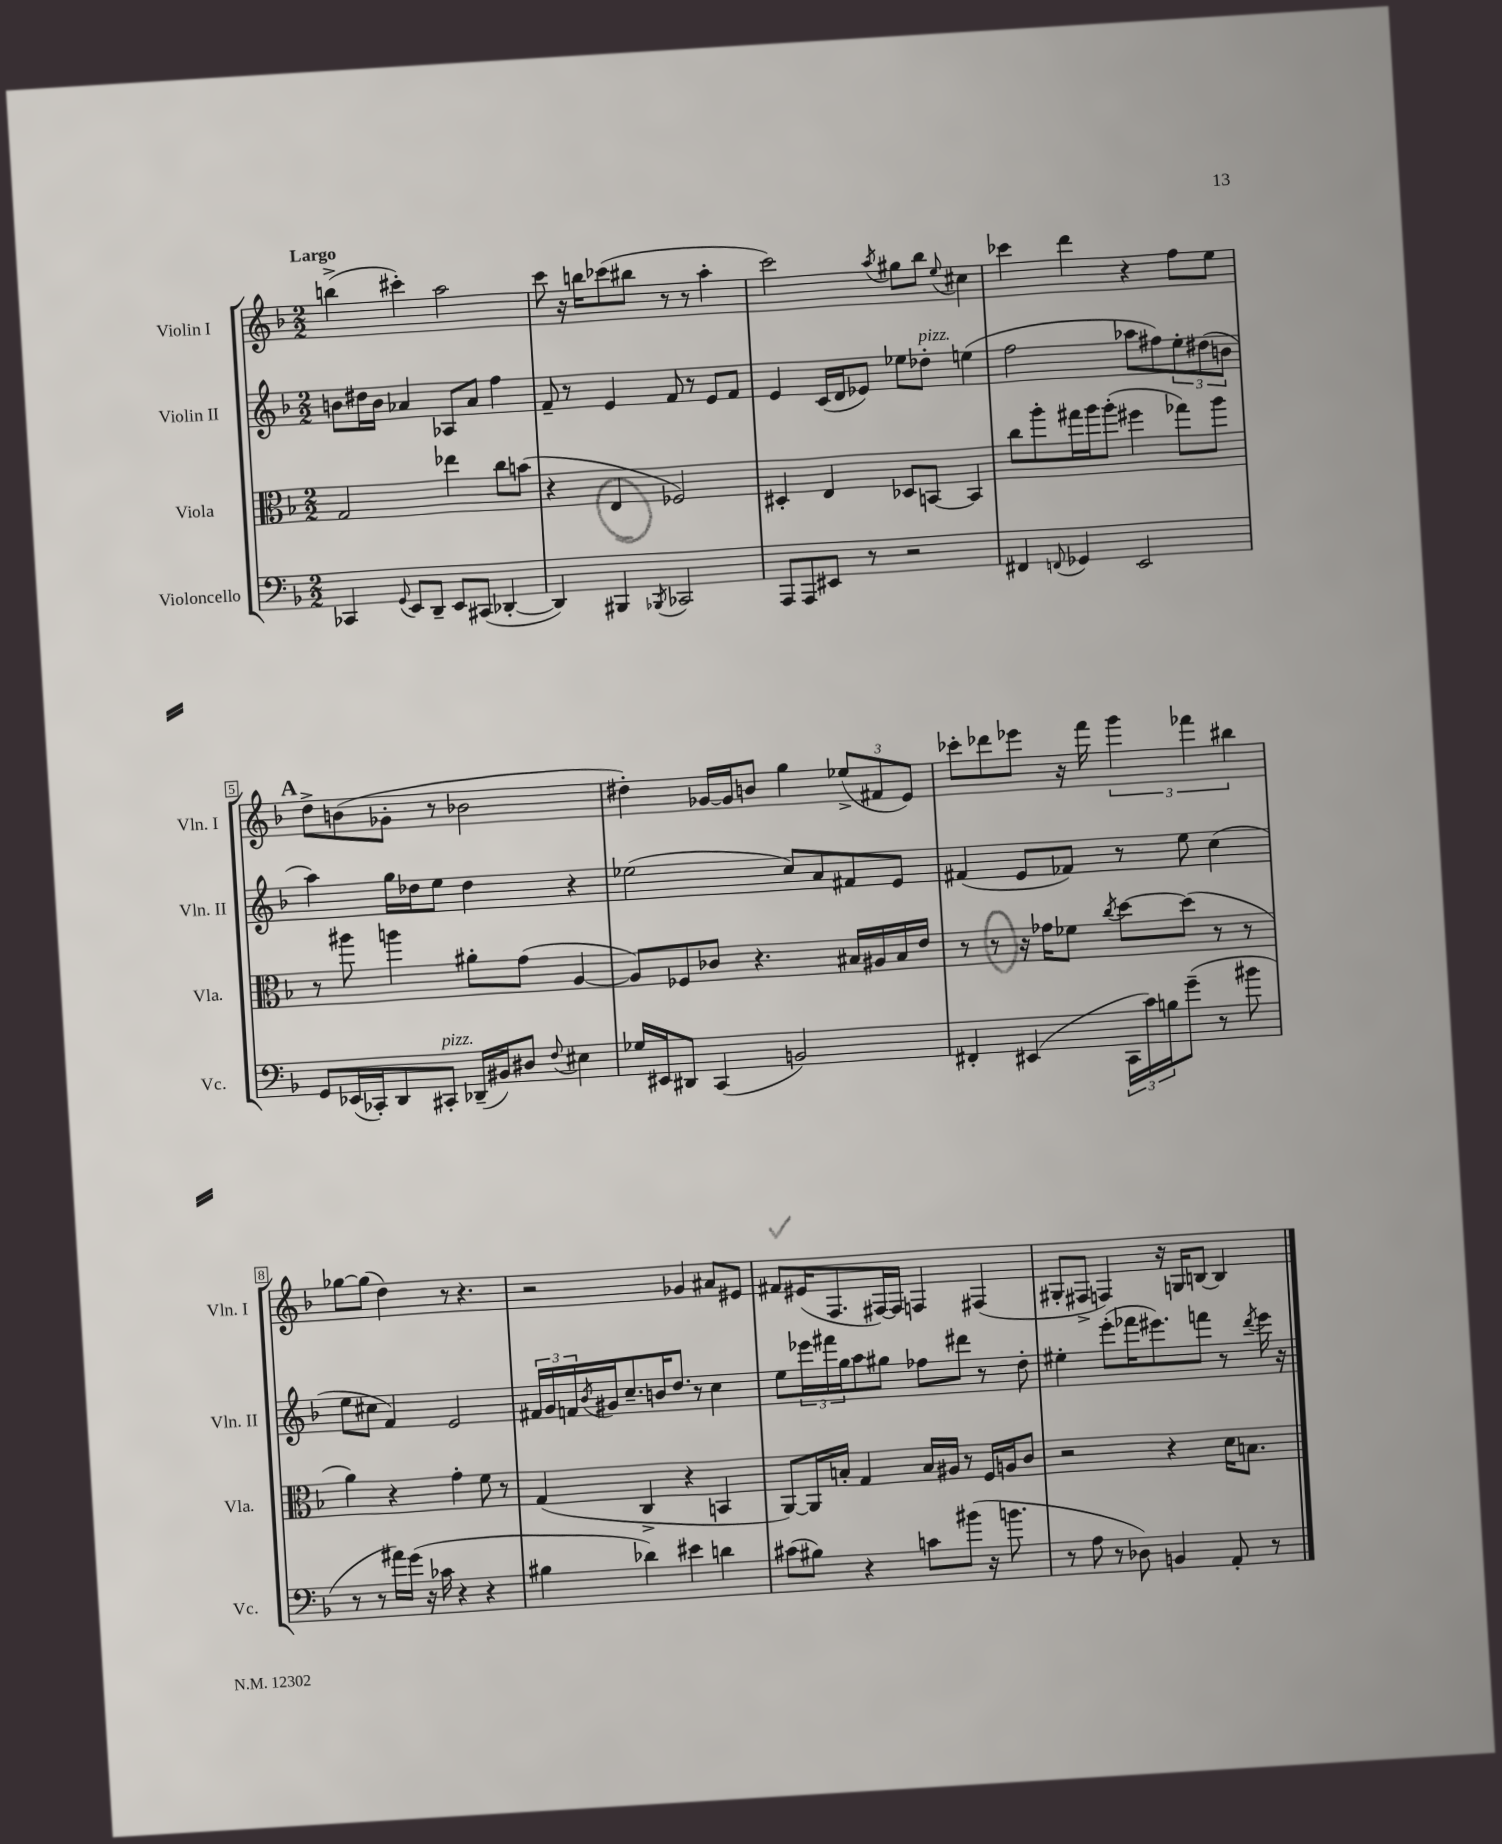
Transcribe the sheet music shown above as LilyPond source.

<<
\new StaffGroup <<
\new Staff = "s0" \with { instrumentName = "Violin I" shortInstrumentName = "Vln. I" } {
    \clef treble \key f \major \numericTimeSignature \time 2/2 \tempo "Largo"
    b''4->( cis'''4-.) a''2 |
    c'''8 r16 b''16 ces'''8( bis''8 r8 r8 a''4-. |
    c'''2) \acciaccatura { a''8 } gis''8 bes''8 \appoggiatura { e''8 } cis''4 |
    ces'''4 d'''4 r4 f''8 e''8 |
    \mark \markup { \bold "A" } d''8-> b'8( ges'8-. r8 bes'2 |
    dis''4-.) ges'16~ ges'16 b'8 g''4 \tuplet 3/2 { ees''8->( fis'8 e'8) } |
    ces'''8-. des'''8 ees'''8 r16 f'''16 \tuplet 3/2 { g'''4 fes'''4 bis''4 } |
    ges''8~ ges''8( d''4) r8 r4. |
    r2 ges'4 ais'8 eis'8 |
    fis'8 eis'16( f8. fis16~) fis16 f4 fis4( |
    gis8-. fis8-> f4) r16 g16 b8~ b4 \bar "|." |
}
\new Staff = "s1" \with { instrumentName = "Violin II" shortInstrumentName = "Vln. II" } {
    \clef treble \key f \major \numericTimeSignature \time 2/2
    b'8 dis''16 b'16 aes'4 aes8 aes'8 f''4 |
    f'8-- r8 e'4 f'8 r8 e'8 f'8 |
    e'4 c'16( d'16 ees'8) ees''8 des''8-.^\markup { \italic "pizz." } e''4( |
    f''2 aes''8 fis''8) \tuplet 3/2 { e''8-. dis''8( b'8 } |
    \mark \markup { \bold "A" } a''4) g''16 des''16 e''8 des''4 r4 |
    ees''2( c''8) a'8 fis'8 e'8 |
    fis'4( e'8 fes'8) r8 e''8 c''4( |
    e''8 cis''8 f'4) e'2 |
    \tuplet 3/2 { fis'16 g'16 f'16 } \acciaccatura { bes'8 } gis'16 c''8.-- b'16 d''8. r8 c''4 |
    e''8 \tuplet 3/2 { ees'''16 fis'''16 g''16 } a''8 gis''8 fes''8 dis'''8 r8 d''8-. |
    eis''4-. e'''8-.( fes'''16 eis'''8.) f'''8 r8 \acciaccatura { d'''8 } eis'''16 r16 \bar "|." |
}
\new Staff = "s2" \with { instrumentName = "Viola" shortInstrumentName = "Vla." } {
    \clef alto \key f \major \numericTimeSignature \time 2/2
    g2 ees''4 c''8 b'8( |
    r4 e4 fes2) |
    dis4-. e4 des8 b,8~ b,4 |
    c''8 a''8-. gis''16 a''16 a''8-.( fis''4 ges''8) a''8 |
    \mark \markup { \bold "A" } r8 ais''8 a''4 ais'8-. g'8( a4~ |
    a8) fes8 ces'8 r4. bis16 ais16 bis16 e'16 |
    r8 r8 r16 ges'16 fes'8 \acciaccatura { c''8 } d''8~ d''8( r8 r8 |
    a'4) r4 g'4-. f'8 r8 |
    g4( c4-> r4 b,4 |
    a,8~) a,16 b16-. g4 b16 ais16 r8 f16 a16 c'8 |
    r2 r4 d'16 b8. \bar "|." |
}
\new Staff = "s3" \with { instrumentName = "Violoncello" shortInstrumentName = "Vc." } {
    \clef bass \key f \major \numericTimeSignature \time 2/2
    ces,4 \appoggiatura { g,8 } e,8 d,8-- e,8 cis,8( des,4~-. |
    des,4) bis,,4 \acciaccatura { bes,,8 } ces,2 |
    a,,8 a,,8 eis,8 r8 r2 |
    fis,4 \appoggiatura { f,8 } ges,4 e,2 |
    \mark \markup { \bold "A" } g,8 ees,16( ces,16-.) d,8 cis,8-.^\markup { \italic "pizz." } des,16--( bis,16) dis8 \appoggiatura { f8 } eis4 |
    ges16 eis,16 dis,8 c,4( b,2) |
    fis,4-. eis,4( \tuplet 3/2 { c,16 c'16) b16 } g'8--( r8 bis'8 |
    r8 r8 ais'16) g'16( r16 ces'16 r4 r4 |
    bis4 des'4) eis'4 d'4 |
    cis'8( bis8) r4 c'8 bis'8( r16 b'8. |
    r8 a8 r8 des8) b,4 a,8-. r8 \bar "|." |
}
>>
>>
\layout { \context { \Score \override BarNumber.stencil = #(make-stencil-boxer 0.1 0.3 ly:text-interface::print) } }
